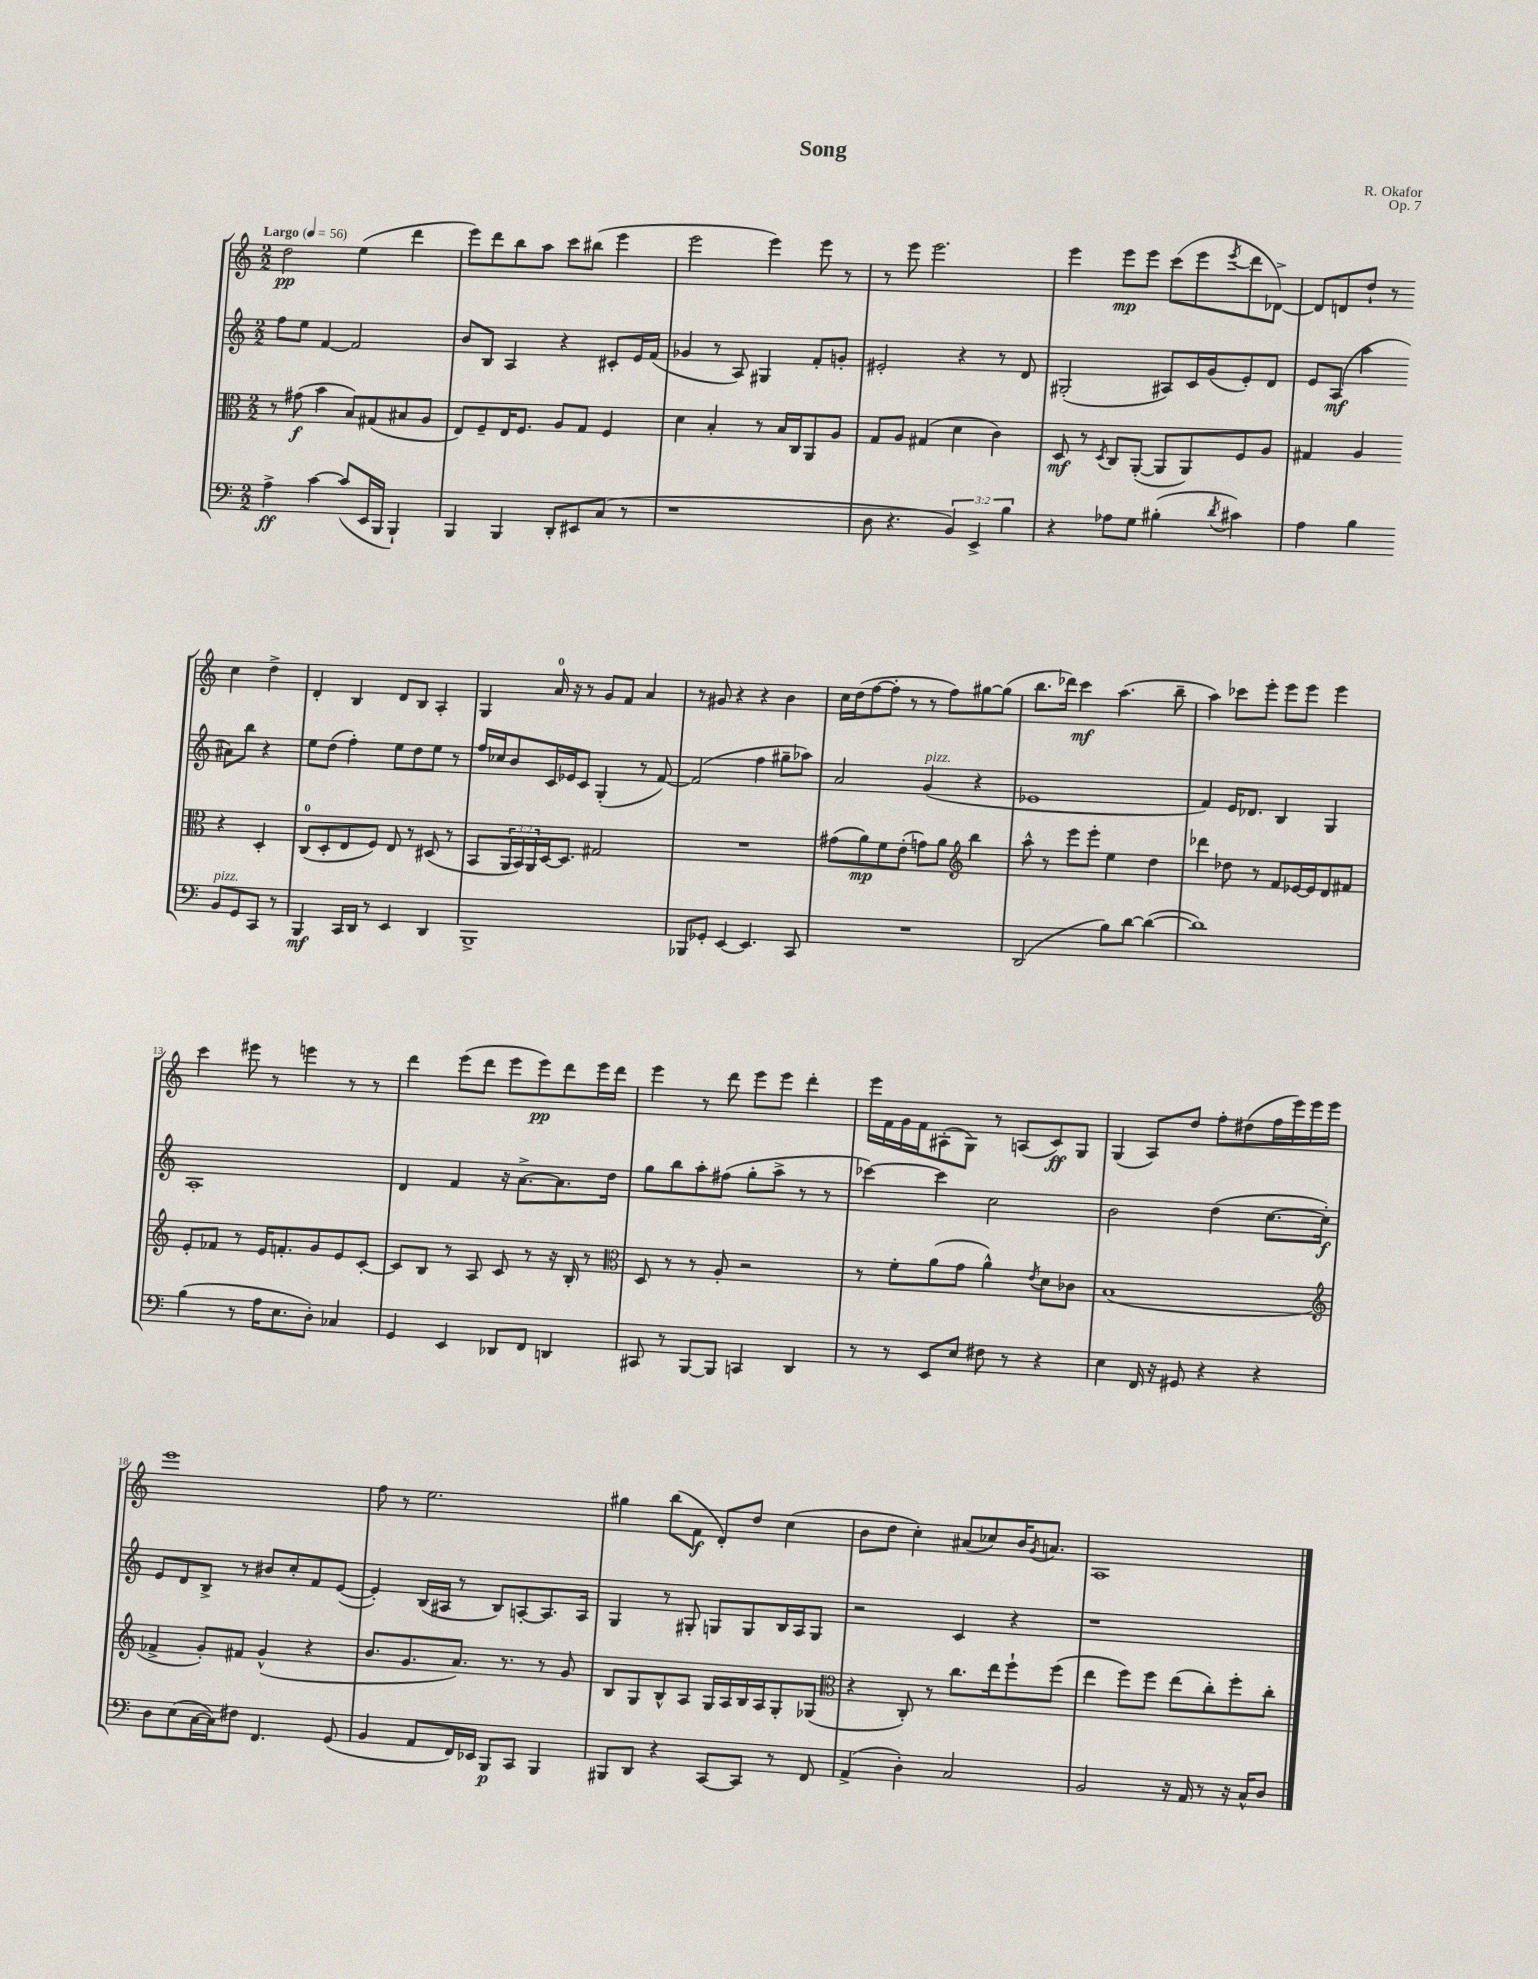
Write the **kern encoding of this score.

**kern	**kern	**kern	**kern
*staff4	*staff3	*staff2	*staff1
*clefF4	*clefC3	*clefG2	*clefG2
*k[]	*k[]	*k[]	*k[]
*M2/2	*M2/2	*M2/2	*M2/2
*MM56	*MM56	*MM56	*MM56
4A^	8r	8ff	2dd
.	(8g#	8ee	.
[4c	4b	[4f	.
(8c]	8B)	2f]	(4ee
16EE	(8G#	.	.
16BBB	.	.	.
4BBB`)	8B#	.	4ddd
.	8A	.	.
=	=	=	=
4BBB	8E)	8b	8eee)
.	8F~	8B	8ddd
4BBB	16E	4A	8bb
.	8.F	.	.
.	.	.	8aa
8DD'	8A	4r	8ccc
8EE#	8G	.	(8bb#
(8C	4F	8c#'	4eee
8r	.	16e	.
.	.	(16f	.
=	=	=	=
1r	4d	4g-	2eee
.	4B'	8r	.
.	.	8A)	.
.	8r	4G#	4eee)
.	16B	.	.
.	16C	.	.
.	8AA	8f'	8eee
.	8A	8g'	8r
=	=	=	=
8D	8G	2e#'	8r
4.r	8A	.	8eee
.	(4G#	.	2.eee
6BB)	4d	4r	.
6EE^	.	.	.
.	4c)	8r	.
6B	.	.	.
.	.	8d	.
=	=	=	=
4r	8D	(2G#'	4eee
.	8r	.	.
.	8qD	.	.
8A-	8C	.	8eee
8G	([8AA'	.	8eee
(4B#'	8AA]	8A#)	(8ccc
.	8AA)	16c	8eee
.	.	(16g	.
8qd	.	.	8qeee
4c#)	8F	8e')	8ddd
.	8A	8d	[8d-^)
=	=	=	=
4A	4G#	8e	8d-]
.	.	(8A	8d
4B	4A	4aa	8dd`
.	.	.	8r
8BB	4r	8a#)	4cc
8GG	.	8bb	.
8CC	4D'	4r	4dd^
8r	.	.	.
=	=	=	=
4BBB	(8C	8ee	4d'
.	8D'	(8dd	.
16CC	8E	4ff')	4B
16DD	.	.	.
8r	8F)	.	.
4EE	8E	8ee	8d
.	8r	8dd	8B
4DD	(8D#	8ee	4A'
.	8r	8r	.
=	=	=	=
1BBB^	8BB	16ff	4G
.	.	16cc-	.
.	24AA	8b	.
.	24BB)	.	.
.	24AA	.	.
.	[16D	16c	16a
.	8.D]	16e-	16r
.	.	8c	8r
.	2G#	(4G'	8g
.	.	.	8f
.	.	8r	4a
.	.	[8f)	.
=	=	=	=
8BBB-	1r	(2f]	8r
8GG-'	.	.	8g#
[4EE	.	.	4r
4.EE]	.	4ff	4r
.	.	8gg#~	4b
8CC	.	8aa-)	.
=	=	=	=
1r	(8g#	2a	16cc
.	.	.	(16dd
.	8a)	.	[8ff
.	8f	.	8ff']
.	(8e'	.	8r
.	8g)	(4g	8r
.	8a	.	8ff)
*	*clefG2	*	*
.	4bb	4r	[8gg#
.	.	.	(8gg#]
=	=	=	=
(2DD	8aa^^	1e-	8.bb
.	8r	.	.
.	.	.	16ddd-)
.	8eee	.	4ccc
.	8eee'	.	.
8B)	4ee	.	(4.aa
[8d	.	.	.
(4d_	4dd	.	.
.	.	.	8bb~
=	=	=	=
1d])	4ddd-	4f)	4aa)
.	8dd-	16e	8ccc-
.	.	8.d-	.
.	8r	.	8eee'
.	8f	4B	8eee
.	[16e-	.	8eee
.	16e-]	.	.
.	8d	4G	4eee
.	8f#	.	.
=	=	=	=
(4B	8e'	1A'	4ccc
.	8f-	.	.
8r	8r	.	8eee#
16A	16e	.	8r
8.E	8.f'	.	.
.	.	.	4eee
8D')	8g	.	.
4C-	8e	.	8r
.	[8c'	.	8r
=	=	=	=
4GG	8c]	4d	4ddd
.	8B	.	.
4EE	8r	4f	(8eee
.	8A	.	8ddd
8DD-	8c	16r	8eee
.	.	[8.a^	.
8FF	8r	.	8eee)
4DD	16r	8.a]	8ddd
.	16B'	.	.
.	8r	.	16eee
.	.	16dd	16ddd
=	=	=	=
*	*clefC3	*	*
8CC#	8D	8gg	4eee
8r	8r	8bb	.
[8BBB	8r	8aa'	8r
8BBB]	8A'	(8ff#	8ddd
4CC	2r	8gg'	8eee
.	.	8aa^	8eee
4DD	.	8r	4ddd'
.	.	8r	.
=	=	=	=
8r	8r	[4ccc-)	16eee
.	.	.	16f
8r	8f'	.	16g
.	.	.	16f
8EE	(8a	4ccc-]	(8A#'
8E	8g	.	8G)
8F#	4a^^)	2cc	8r
8r	.	.	(8A
.	8qe	.	.
4r	8d	.	8c)
.	8c-	.	8G
=	=	=	=
4E	(1B	2b	(4G
16FF	.	.	8A)
16r	.	.	.
8GG#	.	.	8dd
4r	.	(4dd	8ff'
.	.	.	(8dd#
4r	.	[8.cc	16ff
.	.	.	16eee)
.	.	.	16eee
.	.	16cc'])	16eee
=	=	=	=
*	*clefG2	*	*
8D	4f-^	8e	1eee
(8E	.	8d	.
[16C	8g')	8B^	.
16C])	.	.	.
8F#	8f#	8r	.
4.FF	(4g^^	8b#	.
.	.	8cc'	.
.	4r	8f	.
(8GG	.	([8e	.
=	=	=	=
4BB	8.b	4e'])	8ff
.	.	.	8r
.	8.g	.	.
8AA	.	(16B	2.ee
.	.	16A#	.
16FF)	8.a)	8r	.
16EE-	.	.	.
8BBB	.	8B)	.
.	8.r	.	.
8CC	.	[8A'	.
4BBB	8r	8.A]	.
.	8g	.	.
.	.	16A	.
=	=	=	=
8BBB#	8B	4G	4gg#
8DD	8G	.	.
4r	8B^^	8r	(8bb
.	8A	8G#'	8f
[8CC	16G	8G	8d')
.	16A	.	.
8CC]	16B	8G	8dd
.	16A	.	.
8r	8G'	16B	(4cc
.	.	16A	.
8FF	(8G-	8G	.
=	=	=	=
*	*clefC3	*	*
(4AA^	4r	2r	8b
.	.	.	8dd
4D')	8C')	.	4cc')
.	8r	.	.
2C	8.cc	4c	(8a#
.	.	.	8cc-)
.	16ee	.	.
.	8ff`	4r	16b
.	.	.	8qg
.	.	.	8.a
.	(8ff	.	.
=	=	=	=
2BB	4ee	1r	1A
.	8ff)	.	.
.	8ff	.	.
16r	(8ee	.	.
16AA	.	.	.
8r	8cc')	.	.
16r	8ff'	.	.
16C^^	.	.	.
8D	8cc'	.	.
==	==	==	==
*-	*-	*-	*-
